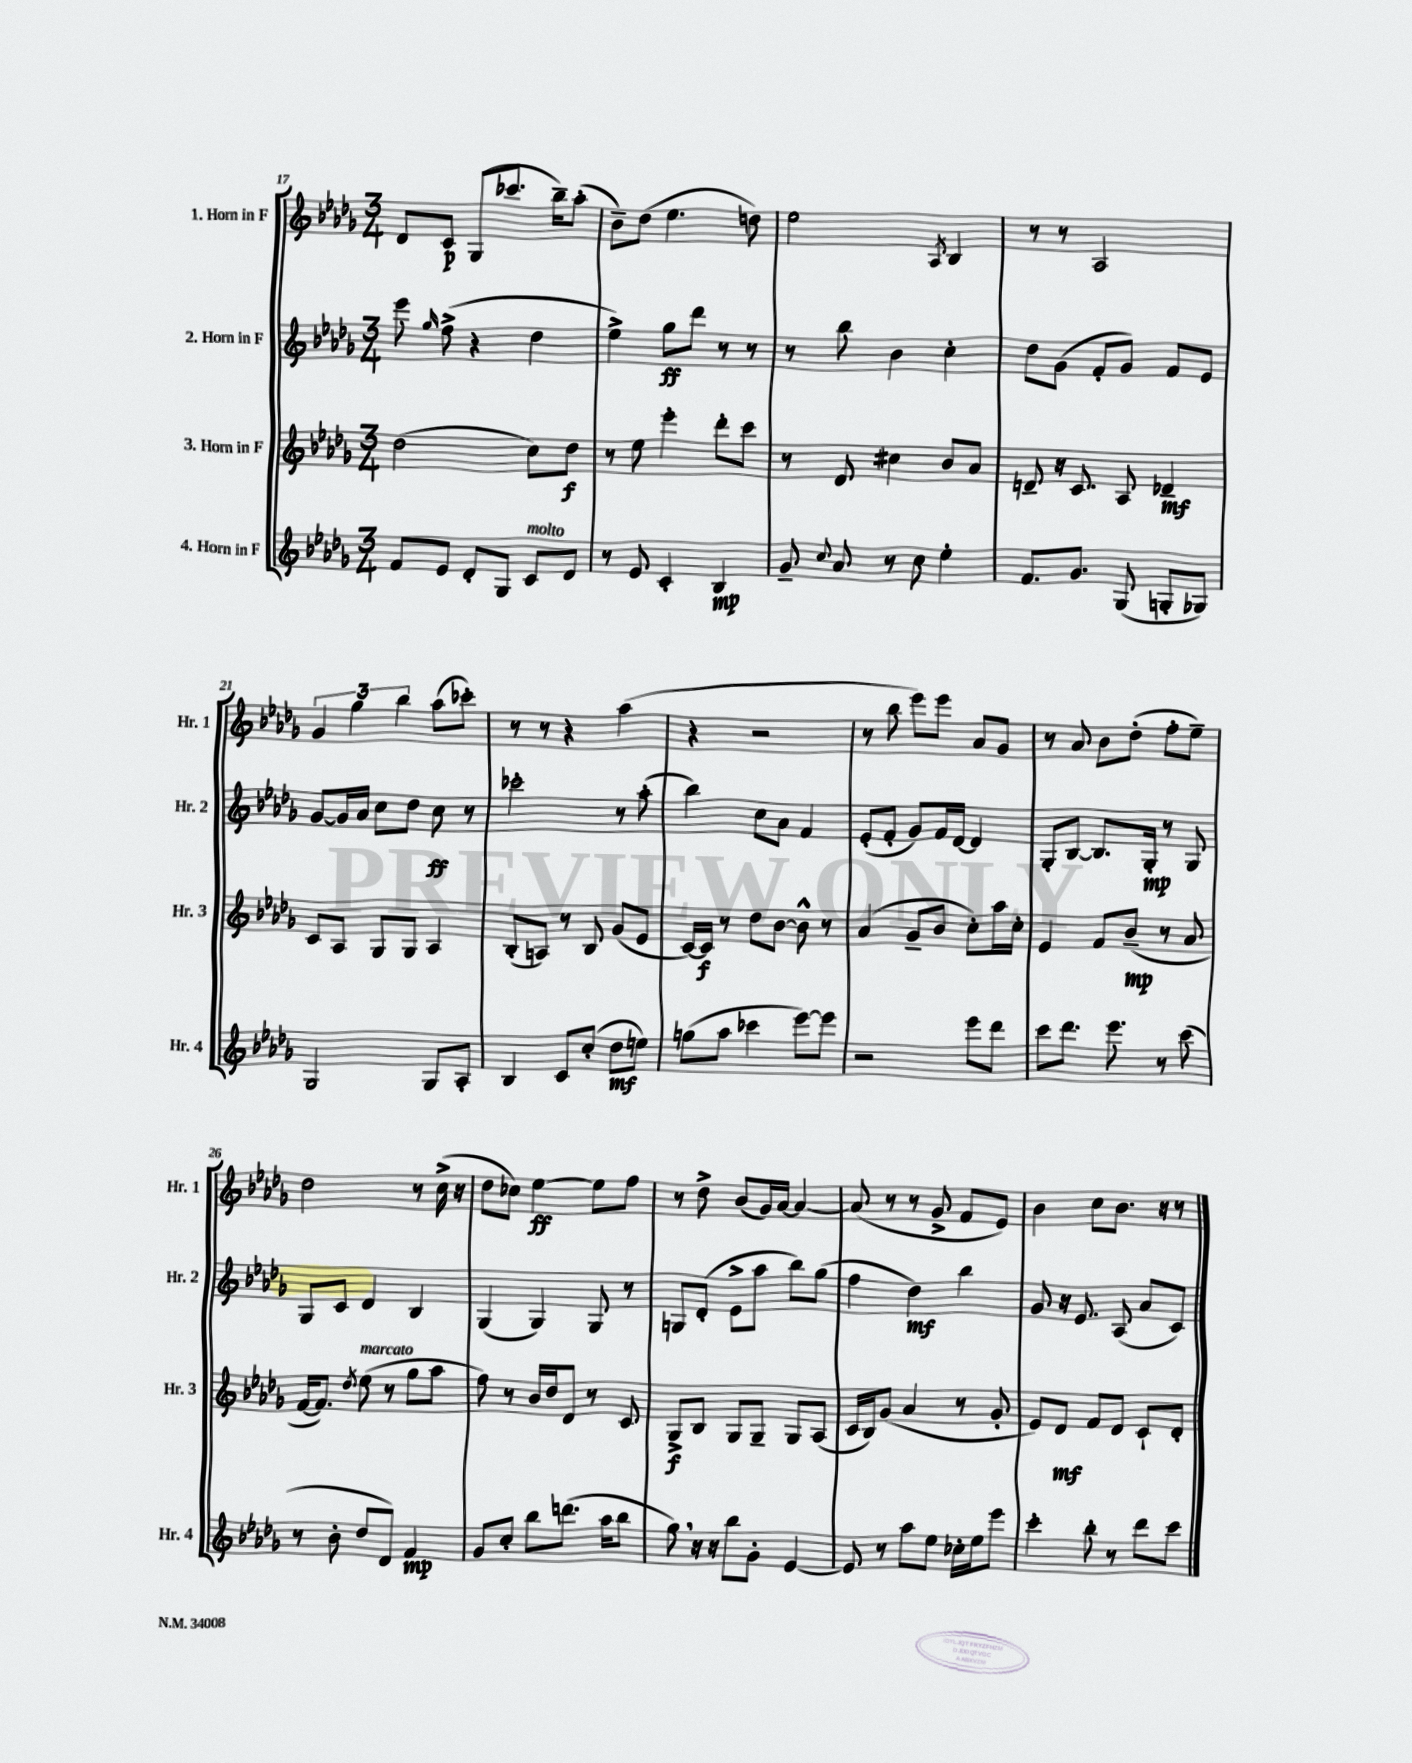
<<
\new StaffGroup <<
\new Staff = "s0" \with { instrumentName = "1. Horn in F" shortInstrumentName = "Hr. 1" } {
    \clef treble \key des \major \numericTimeSignature \time 3/4
    \autoBeamOff des'8[ c'8]\p ges8[( ces'''8.] bes''16[--) aes''8]-.( |
    bes'8[--) des''8]( ees''4. d''8) |
    ees''2 \acciaccatura { aes8 } bes4 |
    r8 r8 aes2 |
    \tuplet 3/2 { ges'4 ges''4 bes''4 } aes''8[( ces'''8]-.) |
    r8 r8 r4 aes''4( |
    r4 r2 |
    r8 bes''8 ees'''8[) ees'''8] aes'8[ ges'8] |
    r8 aes'8 bes'8[ des''8]-.( f''8[-. ees''8]--) |
    des''2 r8 c''16->( r16 |
    des''8[ ces''8]) ees''4~\ff ees''8[ f''8] |
    r8 des''8-> bes'8[( ges'16) aes'16]~ aes'4~ |
    aes'8( r8 r8 ges'8-> f'8[ ees'8]) |
    bes'4 c''8[ bes'8.] r16 r8 \bar "|." |
}
\new Staff = "s1" \with { instrumentName = "2. Horn in F" shortInstrumentName = "Hr. 2" } {
    \clef treble \key des \major \numericTimeSignature \time 3/4
    \autoBeamOff ees'''8 \grace { ges''16 } f''8->( r4 des''4 |
    ees''4->) ges''8[\ff des'''8] r8 r8 |
    r8 bes''8 bes'4 c''4-. |
    des''8[ ges'8]( f'8[-. ges'8]) f'8[ ees'8] |
    ges'8[~ ges'16 aes'16] c''8[ des''8] c''8\ff r8 |
    ces'''2-. r8 aes''8-.( |
    bes''4) c''8[ aes'8] f'4 |
    ees'8[-.( f'8]-. ges'8[) f'16 des'16]~ des'4 |
    ges8[-. bes8]~ bes8.[ ges16]-.\mp r8 ges8 |
    ges8[ c'8] des'4 bes4 |
    ges4( ges4) ges8 r8 |
    g8[ des'8]-.( ees'8[-> aes''8] bes''8[) ges''8]( |
    f''4 des''4\mf) bes''4 |
    ges'8 r16 ees'8. aes8( aes'8[ c'8]) \bar "|." |
}
\new Staff = "s2" \with { instrumentName = "3. Horn in F" shortInstrumentName = "Hr. 3" } {
    \clef treble \key des \major \numericTimeSignature \time 3/4
    \autoBeamOff des''2( c''8[) des''8]\f |
    r8 ees''8 ees'''4-. des'''8[-. c'''8] |
    r8 des'8 cis''4 bes'8[ aes'8] |
    d'8-- r16 c'8. aes8 des'4--\mf |
    c'8[ aes8] ges8[ ges8] aes4 |
    bes8[-.( a8]) r8 bes8 ges'8[( ees'8] |
    c'16[~) c'16]\f r8 des''8[ bes'8]~ bes'8-^ r8 |
    aes'4( ges'8[-- bes'8] c''8[-.) aes''16 c''16]-. |
    ees'4 f'8[ bes'8]--\mp( r8 aes'8 |
    f'16[~ f'8.]) \acciaccatura { des''8 } ees''8^\markup { \italic "marcato" }( r8 ges''8[ aes''8] |
    f''8) r8 bes'16[ des''16 des'8] r8 c'8 |
    ges8[->\f bes8] ges8[ ges8]-- ges8[ aes8]( |
    c'16[ bes16) ges'8]( aes'4 r8 ges'8-. |
    ees'8[) des'8]\mf f'8[ des'8] c'8[-! des'8]-. \bar "|." |
}
\new Staff = "s3" \with { instrumentName = "4. Horn in F" shortInstrumentName = "Hr. 4" } {
    \clef treble \key des \major \numericTimeSignature \time 3/4
    \autoBeamOff f'8[ ees'8] des'8[-. ges8] c'8[^\markup { \italic "molto" } des'8] |
    r8 ees'8 c'4-. bes4\mp |
    ges'8-- \appoggiatura { c''8 } aes'8 r8 c''8 ees''4-. |
    f'8.[ ges'8.] ges8( g8[-. ges8]) |
    ges2 ges8[ aes8]-. |
    bes4 c'8[ c''8]-.( des''8[\mf e''8]) |
    g''8[( aes''8] ces'''4 ees'''8[~) ees'''8] |
    r2 ees'''8[ des'''8] |
    c'''8[ des'''8.] ees'''8. r8 c'''8( |
    r8 bes'8-. des''8[ des'8]) f'4\mp |
    ges'8[ c''8]-. bes''8[ d'''8.]( aes''16[ bes''8] |
    ges''8) \breathe r16 r16 bes''8[ ges'8]-. ees'4~ |
    ees'8 r8 aes''8[ ees''8] ces''16[-. ees''16 ees'''8] |
    c'''4-. bes''8-. r8 des'''8[ c'''8] \bar "|." |
}
>>
>>
\layout { \context { \Score currentBarNumber = #17 } }
